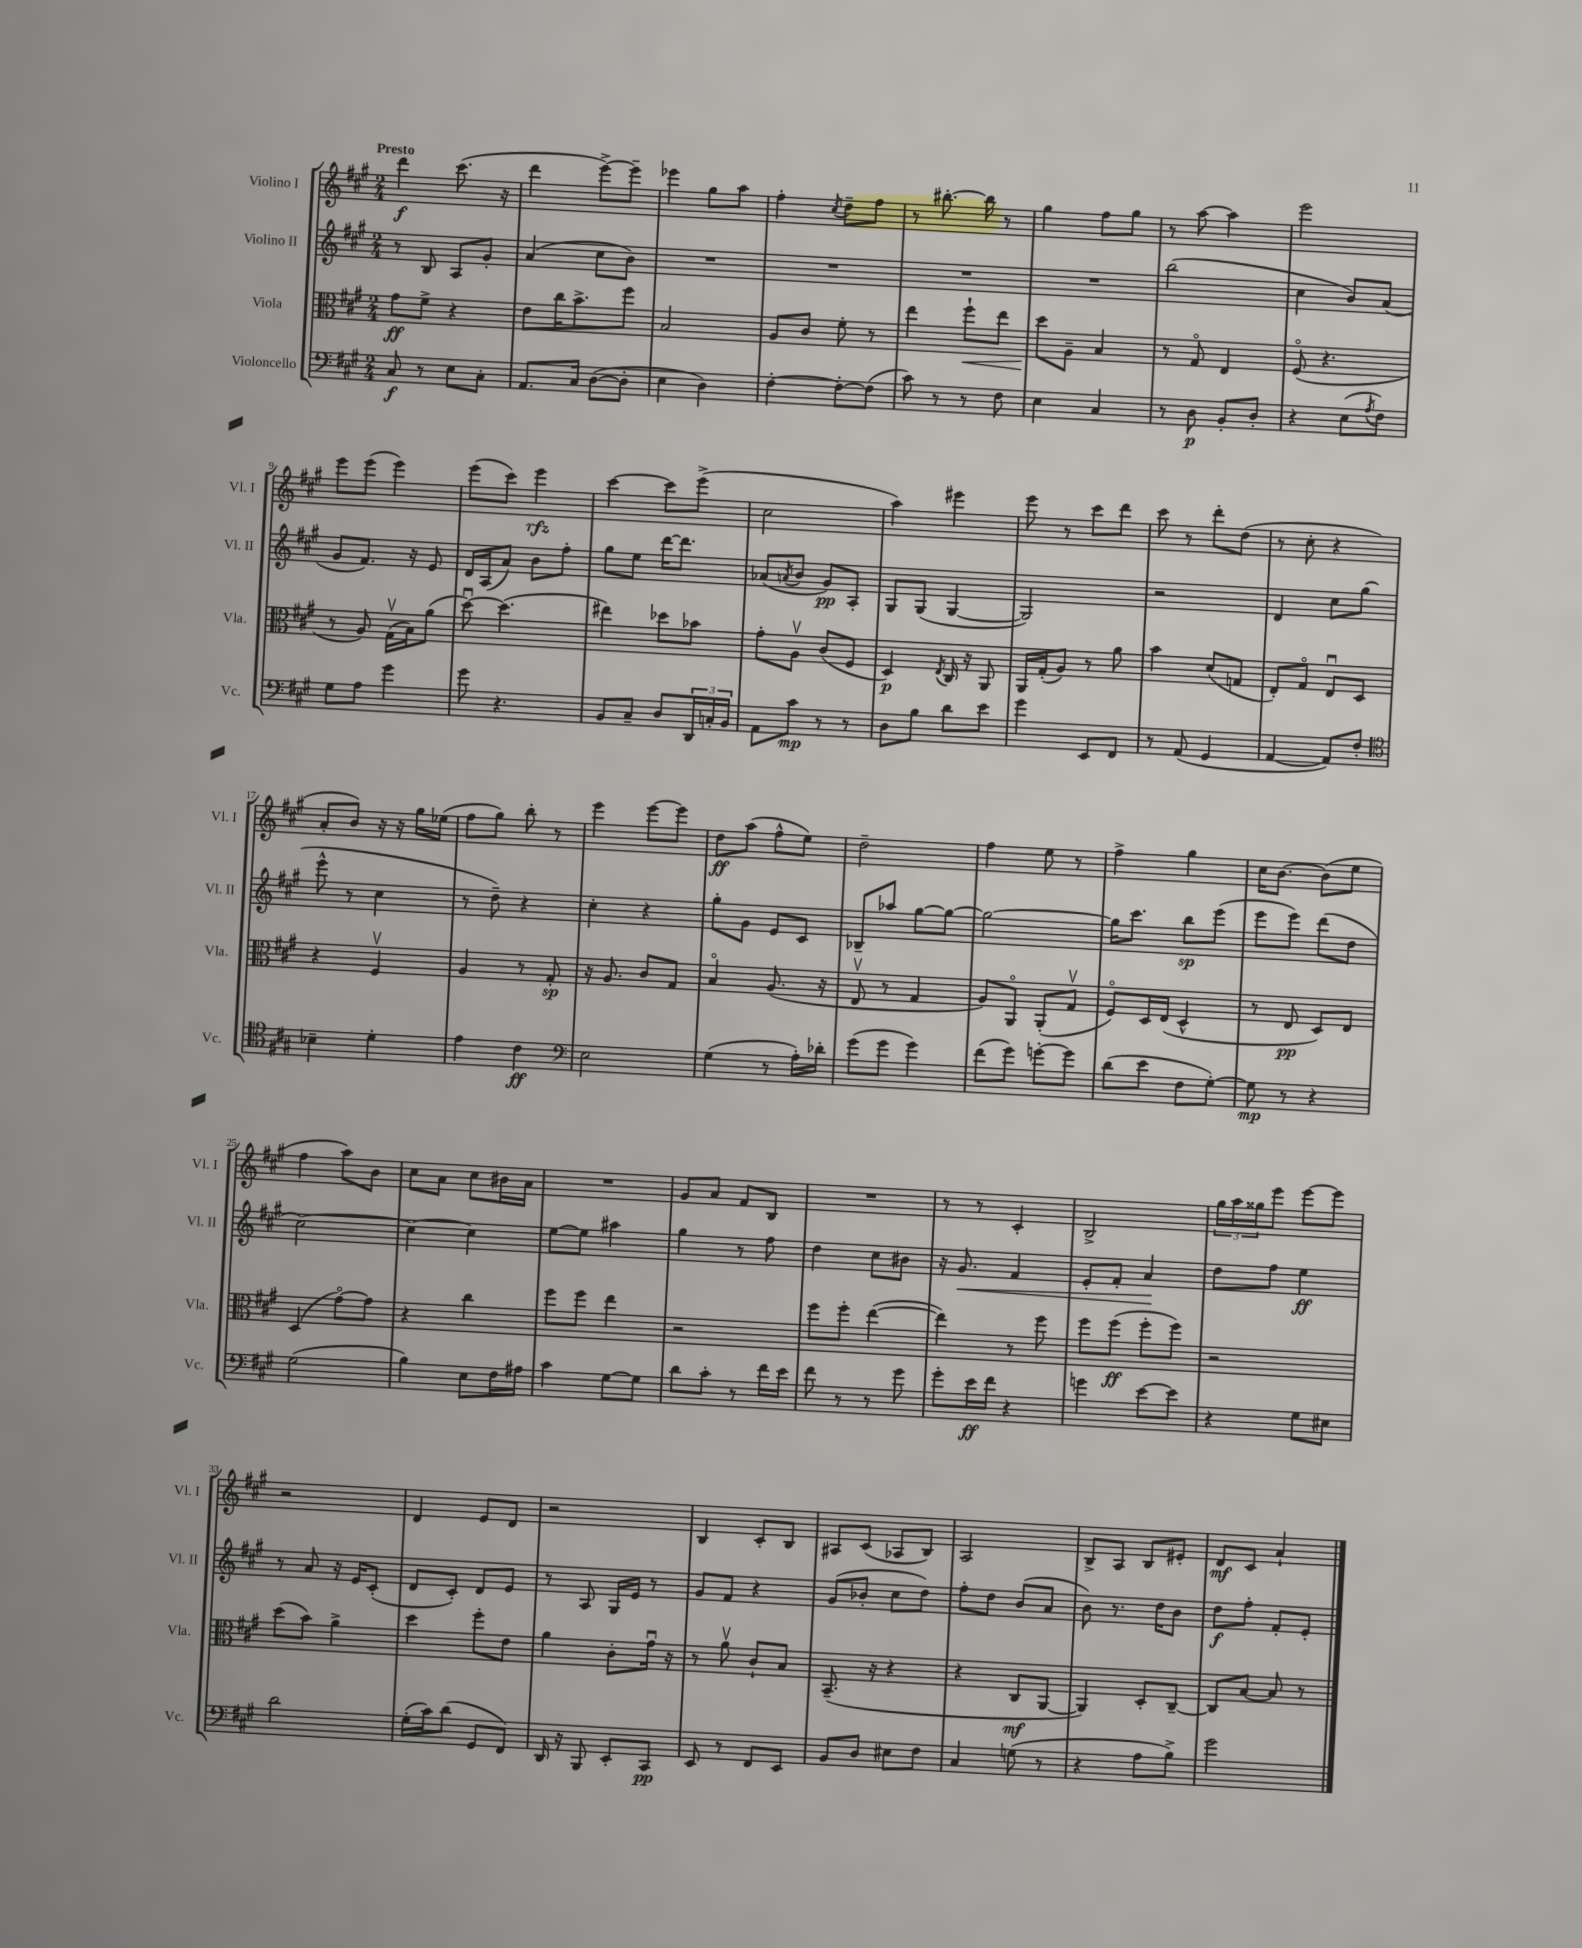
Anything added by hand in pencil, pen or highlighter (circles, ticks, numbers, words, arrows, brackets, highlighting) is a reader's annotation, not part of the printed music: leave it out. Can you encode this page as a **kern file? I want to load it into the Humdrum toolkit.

**kern	**kern	**kern	**kern
*staff4	*staff3	*staff2	*staff1
*clefF4	*clefC3	*clefG2	*clefG2
*k[f#c#g#]	*k[f#c#g#]	*k[f#c#g#]	*k[f#c#g#]
*M2/4	*M2/4	*M2/4	*M2/4
8C#	8g#	8r	4ddd
8r	8f#^	8B	.
8E	4r	8A	(8.ccc#
8C#'	.	8g#'	.
.	.	.	16r
=	=	=	=
8.AA	8e	(4a	4ddd
.	16cc#	.	.
16C#	8.b^	.	.
([8D	.	8cc#	[8eee^)
8D']	8ff#	8b)	8eee~]
=	=	=	=
4E	2B	2r	4eee-
4D)	.	.	8gg#
.	.	.	8aa
=	=	=	=
[4F#'	8A	2r	4ff#'
.	8c#	.	.
.	.	.	8qcc#
8F#'_	8f#'	.	8dd~
(8F#]	8r	.	8ff#
=	=	=	=
8c#)	4ee	2r	8r
8r	.	.	[8.bb#'
8r	8ff#`	.	.
.	.	.	16bb#]
8F#	8ee	.	8r
=	=	=	=
4E	8dd	2r	4gg#
.	8A~	.	.
4C#	4B	.	8ff#
.	.	.	8gg#
=	=	=	=
8r	8r	(2bb	8r
8D	8G#o	.	[8aa
8BB'	4E	.	4aa]
8D'	.	.	.
=	=	=	=
4r	(8F#o	4cc#	2eee
.	4.r	.	.
(8E	.	8b)	.
8qA	.	.	.
8F#)	.	(8a	.
=	=	=	=
8G#	8r	8g#	8eee
8A	8A)	8.f#)	(8eee
4g#	(16G#v	.	4eee)
.	16B)	16r	.
.	(8a	8e	.
=	=	=	=
8g#	[8ddu)	16d	(8eee
.	.	(16A	.
4.r	(4.dd]	8a)	8ccc#)
.	.	8b	4eee
.	.	8ff#'	.
=	=	=	=
8BB	4ee#)	8gg#	[4ccc#
8C#~	.	8ee	.
8D	8dd-	[16ddd	8ccc#]
.	.	8.ddd]	.
24DD	8b-	.	(8eee^
24C'	.	.	.
24BB	.	.	.
=	=	=	=
8AA	8g#'	(8a-	2cc#
.	.	8qa	.
8c#	8Av	8b	.
8r	(8c#	8g#)	.
8r	8F#	8A'	.
=	=	=	=
8D	4D)	8G#	4aa)
8B	.	(8G#	.
.	8qE	.	.
8d	16C#	[4G#	4eee#
.	16r	.	.
8e	8AA	.	.
=	=	=	=
4g#	16AA	2G#])	8eee
.	(16G#'	.	.
.	8A)	.	8r
8EE	8r	.	8ccc#
8FF#	8a	.	8ddd
=	=	=	=
8r	4b	2r	8ccc#
(8AA	.	.	8r
4GG#	(8d	.	8ddd'
.	8G	.	(8dd
=	=	=	=
[4AA	8E')	4d	8r
.	8G#o	.	8cc#'
8AA])	8Eu	8cc#	4r
8F#'	8D	(8gg#	.
=	=	=	=
*clefC4	*	*	*
4B-~	4r	8eee^^	8a'
.	.	8r	8b)
4d'	4F#v	4cc#	16r
.	.	.	16r
.	.	.	16gg#
.	.	.	(16ee-
=	=	=	=
4e	4A	8r	8ff#
.	.	8dd~)	8gg#)
4c#	8r	4r	8bb'
.	8G#'	.	8r
=	=	=	=
*clefF4	*	*	*
2E	16r	4cc#'	4eee
.	8.A	.	.
.	8c#	4r	[8eee
.	8G#	.	8eee]
=	=	=	=
(4G#	4Bo	8gg#'	8dd
.	.	8g#	(8aa
8r	(8.A	8e	8ff#^^
16A')	.	8c#	8ee)
16d-'	16r	.	.
=	=	=	=
(8g#	8Ev	8B-~	2dd~
8g#	8r	8aa-	.
4g#)	4G#	[8gg#	.
.	.	8gg#_	.
=	=	=	=
(8f#	8A)	2gg#_	4ff#
8g#)	8AAo	.	.
[8g'	(8AA'	.	8ee
8g]	8G#v	.	8r
=	=	=	=
(8d	8F#o)	16gg#]	4ff#^
.	.	8.ccc#	.
8e	16D	.	.
.	(16E	.	.
8F#	4D^^	8bb	4gg#
[8G#')	.	(8eee	.
=	=	=	=
8G#]	8r	8eee	16cc#
.	.	.	[8.b
8r	8E	8eee)	.
4r	8D)	(8ddd	(8b]
.	8E	8dd	8ee
=	=	=	=
(2G#	(4D	[2cc#)	4ff#
.	[8g#o)	.	8aa)
.	8g#]	.	8b
=	=	=	=
4B)	4r	4cc#_	8cc#
.	.	.	8a
8E	4cc#	4cc#]	8cc#
16F#	.	.	16b#
16A#	.	.	16a
=	=	=	=
4c#	8ff#	[8ee	2r
.	8ff#	8ee]	.
[8G#	4ee	4aa#	.
8G#]	.	.	.
=	=	=	=
8d	2r	4gg#	8g#
8c#'	.	.	8a
8r	.	8r	8f#
16f#	.	8ff#	8B
16e	.	.	.
=	=	=	=
8f#	8ff#	4dd	2r
8r	8ff#'	.	.
8r	([4ee	8cc#	.
8g#	.	8b#	.
=	=	=	=
8g#'	4ee])	16r	8r
.	.	8.g#	.
16e	.	.	8r
16f#	.	.	.
4r	8r	4f#	4c#'
.	8ff#	.	.
=	=	=	=
4g	8ff#	8e'	2B^
.	(8ff#	8f#'	.
[8e	8ff#'	4a	.
8e]	8ff#)	.	.
=	=	=	=
4r	2r	8dd	24gg#
.	.	.	24aa
.	.	.	24gg##
.	.	8ff#	8eee
8G#	.	4ee	[8eee
8E#	.	.	8eee]
=	=	=	=
2d	(8dd	8r	2r
.	8b)	8a	.
.	4a^	16r	.
.	.	16e	.
.	.	(8c#'	.
=	=	=	=
(16G#'	4dd	8d	4d
16c#)	.	.	.
(8d	.	8c#')	.
8GG#	8ff#'	8d	8e
8FF#)	8e	8e	8d
=	=	=	=
16DD	4a	8r	2r
16r	.	.	.
8BBB	.	8A	.
8EE'	8c#'	16G#	.
.	.	16e	.
8CC#	16g#u	8r	.
.	16r	.	.
=	=	=	=
8EE	8r	8g#	4B
8r	8av	8f#	.
8FF#	8c#`	4r	8c#'
8EE	8B	.	8B
=	=	=	=
8BB	(8.BB~	(8g#	8A#
8D	.	8b-'	(8c#
.	16r	.	.
8E#	4r	8cc#	8A-
8F#	.	8dd)	8B)
=	=	=	=
4C#	4r	8ff#'	2A
.	.	8dd	.
(8G	8C#	(8b	.
8r	[8AA	8a	.
=	=	=	=
4r	4AA])	8b)	8B^
.	.	8.r	8A
8A	8D'	.	8B
.	.	16dd	.
8B^)	[8C#~	8b	8e#'
=	=	=	=
2g#	8C#]	8dd	8d
.	[8B	8ff#'	8c#
.	8B]	8f#'	4a`
.	8r	8e'	.
==	==	==	==
*-	*-	*-	*-
